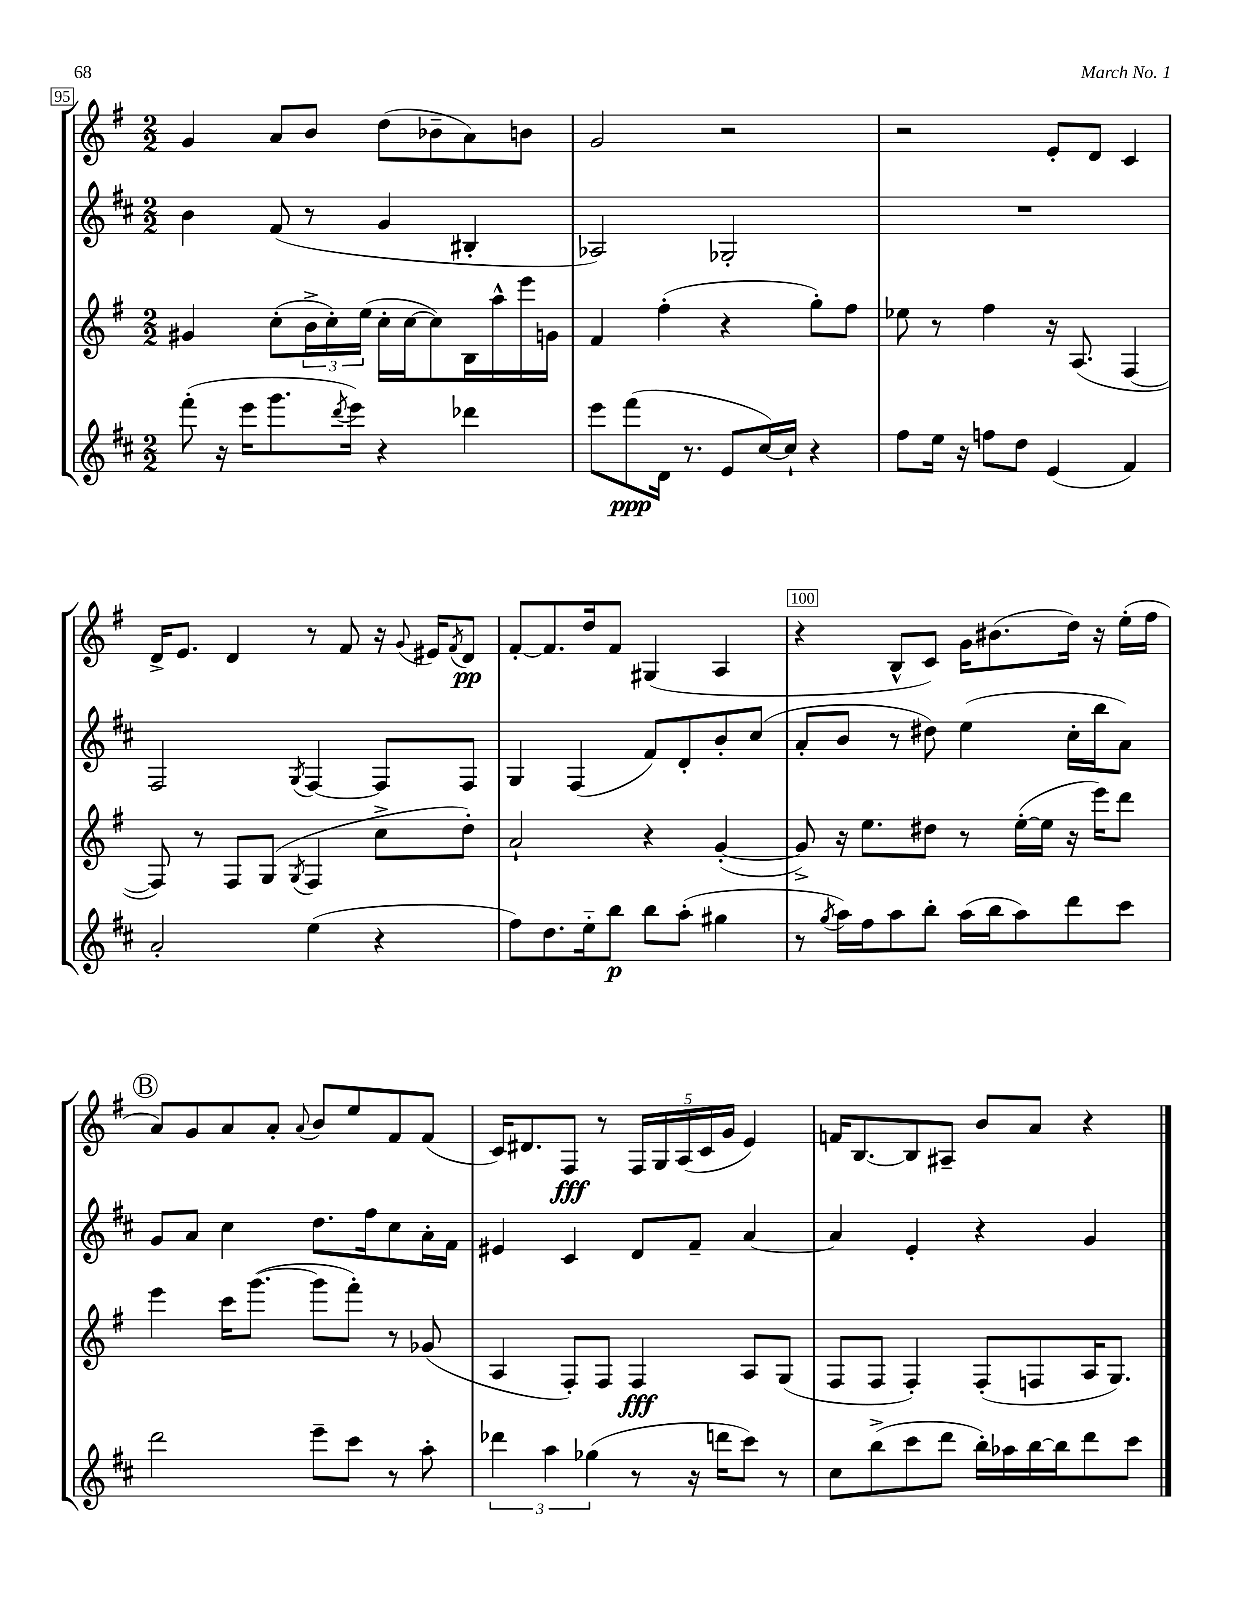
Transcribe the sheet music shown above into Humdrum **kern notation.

**kern	**dynam	**kern	**dynam	**kern	**kern	**dynam
*part4	*part4	*part3	*part3	*part2	*part1	*part1
*staff4	*staff4	*staff3	*staff3	*staff2	*staff1	*staff1
*clefG2	*	*clefG2	*	*clefG2	*clefG2	*
*k[f#c#]	*	*k[f#]	*	*k[f#c#]	*k[f#]	*
*M2/2	*	*M2/2	*	*M2/2	*M2/2	*
=95	=95	=95	=95	=95	=95	=95
(8fff#'\	.	4g#X/	.	4b\	4g/	.
16r	.	.	.	.	.	.
16eee\KL	.	.	.	.	.	.
8.ggg\	.	(8cc'\L	.	(8f#/	8a/L	.
.	.	24b^\L	.	8r	8b/J	.
.	.	24cc'\)	.	.	.	.
8qddd/	.	.	.	.	.	.
16eee\Jk)	.	.	.	.	.	.
.	.	(24ee\JJ	.	.	.	.
4r	.	16cc'\LL	.	4g/	(8dd\L	.
.	.	[16cc\J	.	.	.	.
.	.	8cc\])	.	.	8b-X~\	.
4ddd-X\	.	16B\L	.	4B#X'/	8a\)	.
.	.	16aa^^\	.	.	.	.
.	.	16eee\	.	.	8bn\J	.
.	.	16gn\JJ	.	.	.	.
=96	=96	=96	=96	=96	=96	=96
8eee\L	.	4f#/	.	2A-X/)	2g/	.
(8fff#\	ppp	.	.	.	.	.
16d\Jk	.	(4ff#'\	.	.	.	.
8.r	.	.	.	.	.	.
8e/L	.	4r	.	2G-X'/	2r	.
[16cc#/L)	.	.	.	.	.	.
16cc#`/JJ]	.	.	.	.	.	.
4r	.	8gg'\L)	.	.	.	.
.	.	8ff#\J	.	.	.	.
=97	=97	=97	=97	=97	=97	=97
8ff#\L	.	8ee-X\	.	1r	2r	.
16ee\Jk	.	8r	.	.	.	.
16r	.	.	.	.	.	.
8ffn\L	.	4ff#\	.	.	.	.
8dd\J	.	.	.	.	.	.
(4e/	.	16r	.	.	8e'/L	.
.	.	(8.A/	.	.	.	.
.	.	.	.	.	8d/J	.
4f#/)	.	[4F#/	.	.	4c/	.
!!LO:LB:g=z
=98	=98	=98	=98	=98	=98	=98
2a'/	.	8F#/])	.	2F#/	16d^/KL	.
.	.	.	.	.	8.e/J	.
.	.	8r	.	.	.	.
.	.	8F#/L	.	.	4d/	.
.	.	(8G/J	.	.	.	.
.	.	8qG/	.	8qG/	.	.
(4ee\	.	4F#/	.	[4F#/	8r	.
.	.	.	.	.	8f#/	.
4r	.	8cc^\L	.	8F#/L]	16r	.
.	.	.	.	.	8qqg/	.
.	.	.	.	.	16e#X/KL	.
.	.	.	.	.	8qf#/	.
.	.	8dd'\J)	.	8F#/J	8d/J	pp
=99	=99	=99	=99	=99	=99	=99
8ff#\L)	.	2a`/	.	4G/	[8f#'/L	.
8.dd\	.	.	.	.	8.f#/]	.
.	.	.	.	(4F#/	.	.
16ee\k	.	.	.	.	16dd/k	.
8bb\J	p	.	.	.	8f#/J	.
8bb\L	.	4r	.	8f#/L)	(4G#X/	.
(8aa'\J	.	.	.	8d'/	.	.
4gg#X\	.	([4g'/	.	8b'/	4A/	.
.	.	.	.	(8cc#/J	.	.
=100	=100	=100	=100	=100	=100	=100
8r	.	8g^/])	.	8a'/L	4r	.
8qgg/	.	.	.	.	.	.
16aa\LL)	.	16r	.	8b/J	.	.
16ff#\J	.	8.ee\L	.	.	.	.
8aa\	.	.	.	8r	8B^^/L	.
8bb'\J	.	8dd#X\J	.	8dd#X\)	8c/J)	.
(16aa\LL	.	8r	.	(4ee\	16g\KL	.
16bb\J	.	.	.	.	(8.b#X\	.
8aa\)	.	([16ee'\LL	.	.	.	.
.	.	16ee\JJ]	.	.	.	.
8ddd\	.	16r	.	16cc#'\LL	16dd\Jk)	.
.	.	16eee\KL)	.	16bb\J	16r	.
8ccc#\J	.	8ddd\J	.	8a\J)	(16ee'\LL	.
.	.	.	.	.	16ff#\JJ	.
!!LO:LB:g=z
!!LO:REH:place=s1:t=B
=101	=101	=101	=101	=101	=101	=101
2ddd\	.	4eee\	.	8g/L	8a/L)	.
.	.	.	.	8a/J	8g/	.
.	.	16ccc\KL	.	4cc#\	8a/	.
.	.	([8.ggg\J	.	.	.	.
.	.	.	.	.	8a'/J	.
.	.	.	.	.	8qqa/	.
8eee~\L	.	8ggg\L]	.	8.dd\L	8b/L	.
8ccc#\J	.	8fff#'\J)	.	.	8ee/	.
.	.	.	.	16ff#\k	.	.
8r	.	8r	.	8cc#\	8f#/	.
8aa'\	.	(8g-X/	.	16a'\L	(8f#/J	.
.	.	.	.	16f#\JJ	.	.
=102	=102	=102	=102	=102	=102	=102
6ddd-X\	.	4A/	.	4e#X/	16c/KL)	.
.	.	.	.	.	8.d#X/	.
6aa\	.	.	.	.	.	.
.	.	8F#'/L)	.	4c#/	8F#/J	fff
(6gg-X\	.	.	.	.	.	.
.	.	8F#/J	.	.	8r	.
8r	.	4F#/	fff	8d/L	20F#/LL	.
.	.	.	.	.	20G/	.
.	.	.	.	.	(20A/	.
16r	.	.	.	8f#~/J	.	.
.	.	.	.	.	20c/	.
16dddn\KL	.	.	.	.	.	.
.	.	.	.	.	20g/JJ	.
8ccc#\J)	.	8A/L	.	[4a/	4e/)	.
8r	.	(8G/J	.	.	.	.
=103	=103	=103	=103	=103	=103	=103
8cc#\L	.	8F#/L	.	4a/]	16fn/KL	.
.	.	.	.	.	[8.B/	.
(8bb^\	.	8F#/J	.	.	.	.
8ccc#\	.	4F#'/)	.	4e'/	8B/]	.
8ddd\J	.	.	.	.	8A#X~/J	.
16bb'\LL)	.	(8F#'/L	.	4r	8b/L	.
16aa-X\	.	.	.	.	.	.
[16bb\	.	8Fn/	.	.	8a/J	.
16bb\J]	.	.	.	.	.	.
8ddd\	.	16A/K	.	4g/	4r	.
.	.	8.G/J)	.	.	.	.
8ccc#\J	.	.	.	.	.	.
==	==	==	==	==	==	==
*-	*-	*-	*-	*-	*-	*-
